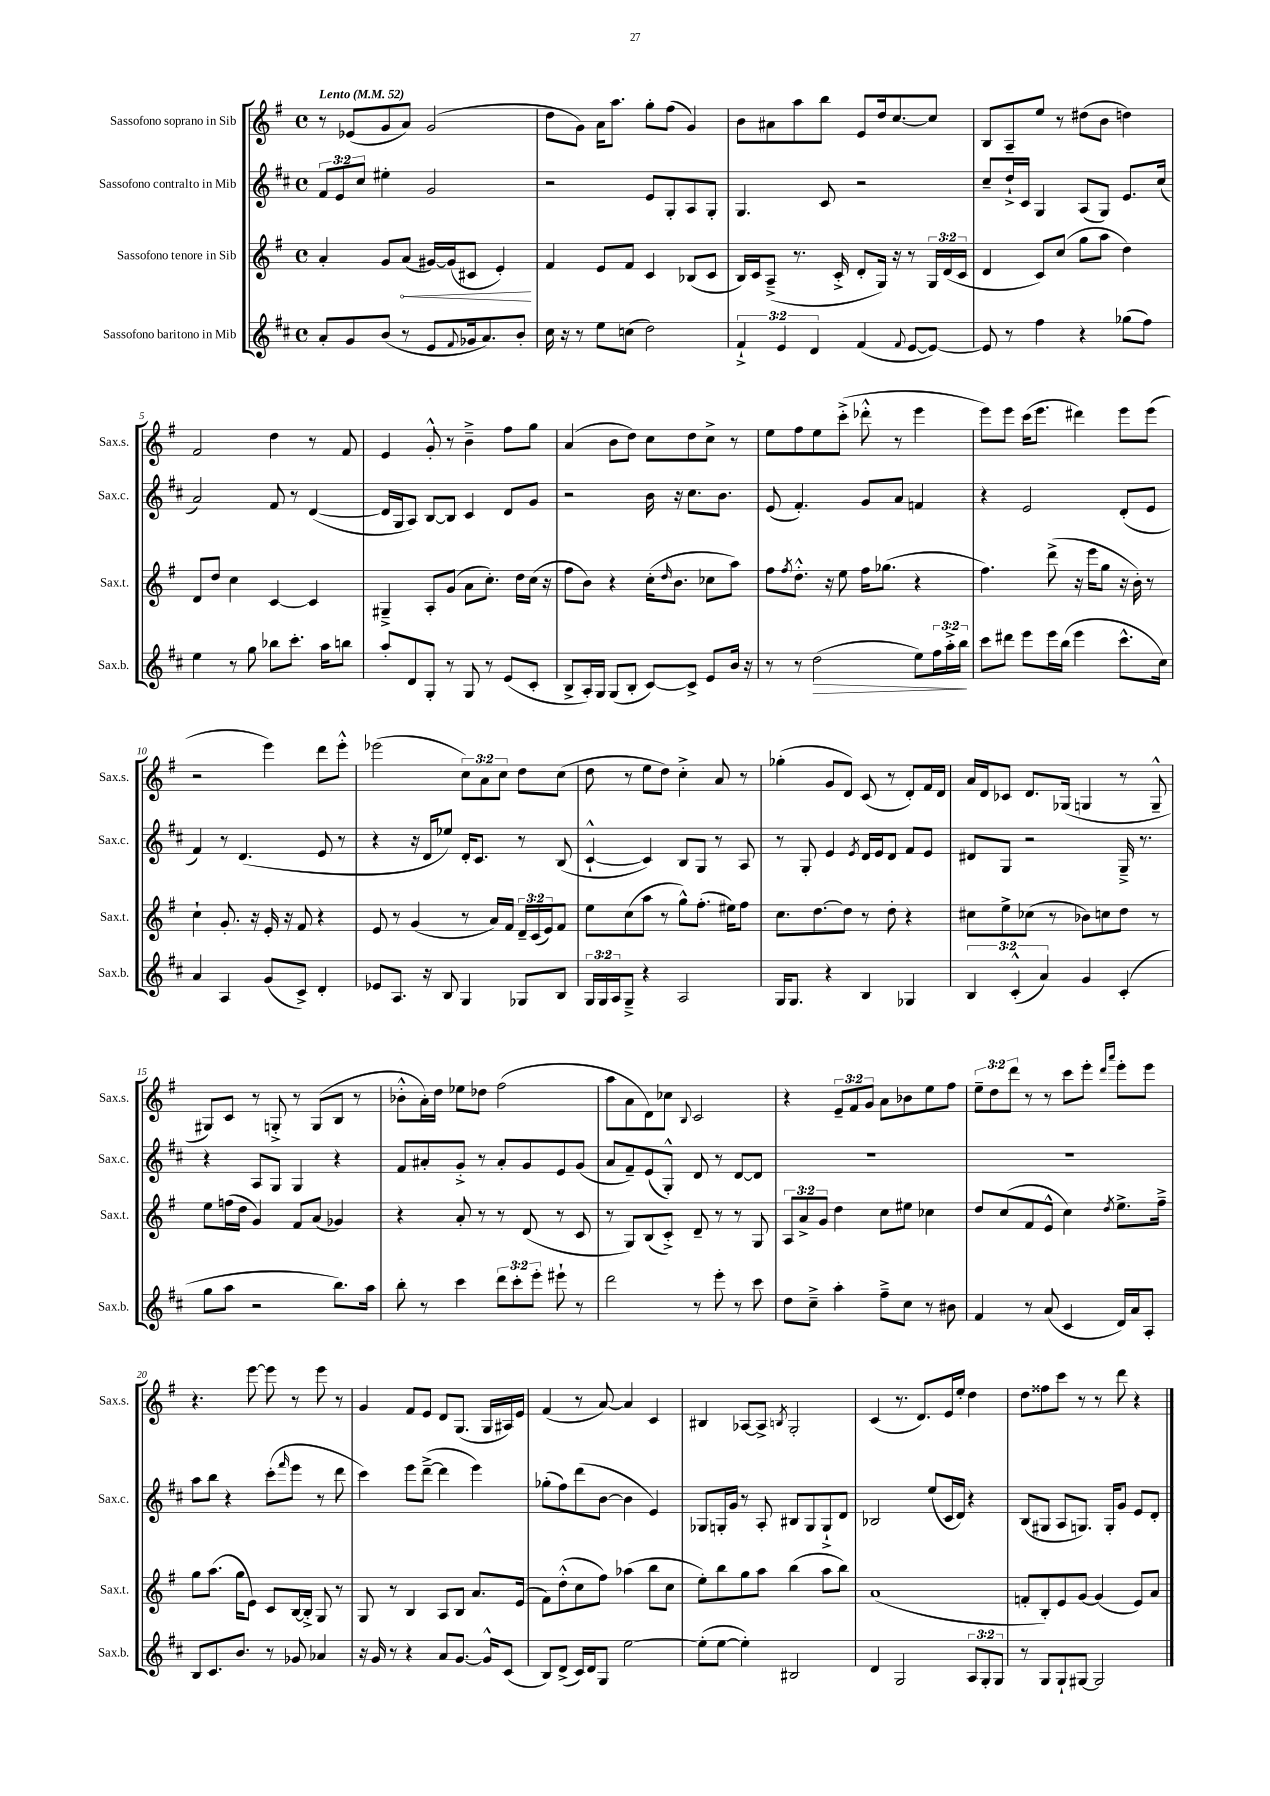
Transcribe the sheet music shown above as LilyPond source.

<<
\new StaffGroup <<
\new Staff = "s0" \with { instrumentName = "Sassofono soprano in Sib" shortInstrumentName = "Sax.s." } {
    \clef treble \key g \major \defaultTimeSignature \time 4/4 \override Staff.TupletNumber.text = #tuplet-number::calc-fraction-text \tempo "Lento" 4 = 52
    r8 ees'8( g'8 a'8) g'2( |
    d''8 g'8) a'16 a''8. g''8-. fis''8( g'4) |
    b'8 ais'8 a''8 b''8 e'8 d''16 c''8.~ c''8 |
    b8 a8-- e''8 r8 dis''8( b'8 d''4) |
    fis'2 d''4 r8 fis'8 |
    e'4 g'8-.-^ r8 b'4---> fis''8 g''8 |
    a'4( b'8 d''8) c''8 d''8 c''8-> r8 |
    e''8 fis''8 e''8 c'''8-.->( des'''8-.-^ r8 e'''4 |
    e'''8) e'''8 c'''16( e'''8. dis'''4) e'''8 e'''8( |
    r2 e'''4) d'''8 e'''8-.-^ |
    ees'''2( \tuplet 3/2 { c''8) a'8 c''8 } d''8 c''8( |
    d''8 r8 e''8 d''8) c''4-.-> a'8 r8 |
    ges''4-.( g'8 d'8) c'8( r8 d'8-.) fis'16 d'16 |
    a'16 d'16 ces'8 d'8. ges16( g4 r8 g8---^ |
    gis8) c'8 r8 g8-.-> r8 g8( b8 r8 |
    bes'8-.-^ a'16-.) d''16 ees''8 des''8 fis''2( |
    a''8 a'8 d'8) ces''8 \appoggiatura { b8 } c'2 |
    r4 \tuplet 3/2 { e'8-- fis'8 g'8 } a'8 bes'8 e''8 fis''8 |
    \tuplet 3/2 { e''8-- d''8 d'''8 } r8 r8 c'''8 e'''8-. \grace { d'''16 a'''16 } e'''8-. e'''8 |
    r4. e'''8~ e'''8 r8 e'''8 r8 |
    g'4 fis'8 e'8 d'8 g8.( g16 ais16) e'16 |
    fis'4( r8 a'8~) a'4 c'4 |
    bis4 aes8~ aes8-> \acciaccatura { b8 } g2-. |
    c'4( r8. d'8.) e'16 e''16-. d''4 |
    d''8 fisis''8 c'''8 r8 r8 d'''8 r4 \bar "|." |
}
\new Staff = "s1" \with { instrumentName = "Sassofono contralto in Mib" shortInstrumentName = "Sax.c." } {
    \clef treble \key d \major \defaultTimeSignature \time 4/4 \override Staff.TupletNumber.text = #tuplet-number::calc-fraction-text
    \tuplet 3/2 { fis'8 e'8 cis''8 } eis''4-. g'2 |
    r2 e'8 g8-. a8 g8-. |
    g4. cis'8 r2 |
    cis''8-- d''16-!-> cis'16 g4 a8( g8) e'8. cis''16( |
    a'2) fis'8 r8 d'4~( |
    d'16 g16 a8) b8~ b8 cis'4 d'8 g'8 |
    r2 b'16 r16 cis''8. b'8. |
    e'8( fis'4.-.) g'8 a'8 f'4 |
    r4 e'2 d'8-.( e'8 |
    fis'4) r8 d'4.( e'8 r8 |
    r4 r16 d'16 ees''8) d'16-. cis'8. r8 b8( |
    cis'4~-!-^ cis'4) b8 g8 r8 a8 |
    r8 g8-. e'4 \acciaccatura { e'8 } d'16 e'16 d'8 fis'8 e'8 |
    dis'8 g8 r2 g16---> r8. |
    r4 a8 g8 g4 r4 |
    fis'8 ais'8-. g'8-.-> r8 ais'8-. g'8 e'8 g'8( |
    a'8 fis'8--) e'8( g8-.-^) d'8 r8 d'8~ d'8 |
    R1 |
    R1 |
    a''8 b''8 r4 cis'''8-.( \grace { fis'''16 } e'''8 r8 d'''8 |
    cis'''4) e'''8 d'''8~--->( d'''4 e'''4) |
    ges''8-.( fis''8) d'''8( b'8~ b'4 e'4) |
    ges8 g16-. g'16 r8 a8-. bis8 g8 g8-!-> d'8 |
    bes2 e''8( cis'16 d'16) r4 |
    b8( gis8 a8 g8.) g16-. g'8 e'8 d'8-. \bar "|." |
}
\new Staff = "s2" \with { instrumentName = "Sassofono tenore in Sib" shortInstrumentName = "Sax.t." } {
    \clef treble \key g \major \defaultTimeSignature \time 4/4 \override Staff.TupletNumber.text = #tuplet-number::calc-fraction-text
    a'4-. g'8 \once \override Hairpin.circled-tip = ##t a'8\<( gis'16~) gis'16( cis'8 e'4-.\!) |
    fis'4 e'8 fis'8 c'4 bes8( c'8 |
    b16) c'16 a8--->( r8. c'16-.-> d'8-. g16) r16 r8 \tuplet 3/2 { g16 d'16( c'16 } |
    d'4 c'8) c''8( g''8 a''8 d''4) |
    d'8 d''8 c''4 c'4~ c'4 |
    gis4---> a8-. g'8( a'8 c''8.-.) d''16 c''16( r16 |
    fis''8 b'8) r4 c''16-.( \grace { d''16 } b'8. ces''8 a''8) |
    fis''8 \acciaccatura { fis''8 } d''8.-.-^ r16 e''8 fis''16 ges''8.( r4 |
    fis''4.) d'''8->( r16 e'''16 g''8 r16 b'16-.) r8 |
    c''4-! g'8.-. r16 e'16-. r16 fis'8 r4 |
    e'8 r8 g'4( r8 a'16) fis'16 \tuplet 3/2 { d'16-- c'16( e'16) } fis'8 |
    e''8 c''8( a''8 r8 g''8-^) fis''8.-.( eis''16) fis''8 |
    c''8. d''8.~ d''8 r8 d''8-. r4 |
    cis''8 e''8-> ces''8( r8 bes'8) c''8 d''8 r8 |
    e''8 f''16( d''16 g'4) fis'8 a'8( ges'4) |
    r4 a'8-. r8 r8 d'8( r8 c'8 |
    r8 g8) b8( c'8-.->) d'8-- r8 r8 g8 |
    \tuplet 3/2 { a8 a'8-> g'8 } d''4 c''8 eis''8 ces''4 |
    d''8 c''8( fis'8 e'8-^ c''4) \acciaccatura { d''8 } e''8.-> fis''16---> |
    g''8 a''8.( g''16 e'8) c'8 b16~ b16-.-> g8 r8 |
    g8 r8 b4 a8 b8 a'8. e'16( |
    fis'8) d''8-.-^( c''8 fis''8) aes''4( b''8 c''8 |
    e''8-.) b''8 g''8 a''8 b''4( a''8 b''8) |
    a'1( |
    f'8-. b8-.) e'8 g'8~ g'4( e'8) a'8 \bar "|." |
}
\new Staff = "s3" \with { instrumentName = "Sassofono baritono in Mib" shortInstrumentName = "Sax.b." } {
    \clef treble \key d \major \defaultTimeSignature \time 4/4 \override Staff.TupletNumber.text = #tuplet-number::calc-fraction-text
    a'8-. g'8 b'8( r8 e'8 \appoggiatura { fis'8 } ges'16 a'8.) b'8-. |
    cis''16 r16 r8 e''8 c''8( d''2) |
    \tuplet 3/2 { fis'4-!-> e'4 d'4 } fis'4( \appoggiatura { fis'8 } e'8~ e'8~) |
    e'8 r8 fis''4 r4 ges''8( fis''8) |
    e''4 r8 g''8 bes''8 cis'''8.-. a''16 b''8 |
    a''8-. d'8 g8-. r8 g8 r8 e'8( cis'8-. |
    b8-> a16-.) g16 g8( b8-. cis'8~) cis'8-> e'8 b'16 r16 |
    r8 r8 d''2\>( e''8) \tuplet 3/2 { fis''16 a''16-.-> b''16\! } |
    cis'''8 dis'''8 e'''8 e'''16 b''16( e'''4 cis'''8.-^ cis''16) |
    a'4 a4 g'8( cis'8->) d'4-. |
    ees'8 a8. r16 b8 g4 ges8 b8 |
    \tuplet 3/2 { g16 g16 a16 } g8---> r4 a2 |
    g16 g8. r4 b4 ges4 |
    \tuplet 3/2 { b4 cis'4-.-^( a'4) } g'4 cis'4-.( |
    g''8 a''8 r2 b''8.) a''16 |
    b''8-. r8 cis'''4 \tuplet 3/2 { d'''8 cis'''8-. e'''8-. } eis'''8-! r8 |
    d'''2 r8 e'''8-. r8 cis'''8 |
    d''8 cis''8---> a''4-. fis''8---> cis''8 r8 bis'8 |
    fis'4 r8 a'8( cis'4 d'16) a'16 a8-. |
    b8 cis'8. b'8. r8 ges'8 aes'4 |
    r16 g'16 r8 r4 a'8 g'8.~ g'16-^ cis'8( |
    b8) d'8->( cis'16) d'16 g8 e''2~ |
    e''8-.( e''8~ e''4-.) bis2 |
    d'4 g2 \tuplet 3/2 { a8 g8-. g8 } |
    r8 g8 g8-! gis8~ gis2 \bar "|." |
}
>>
>>
